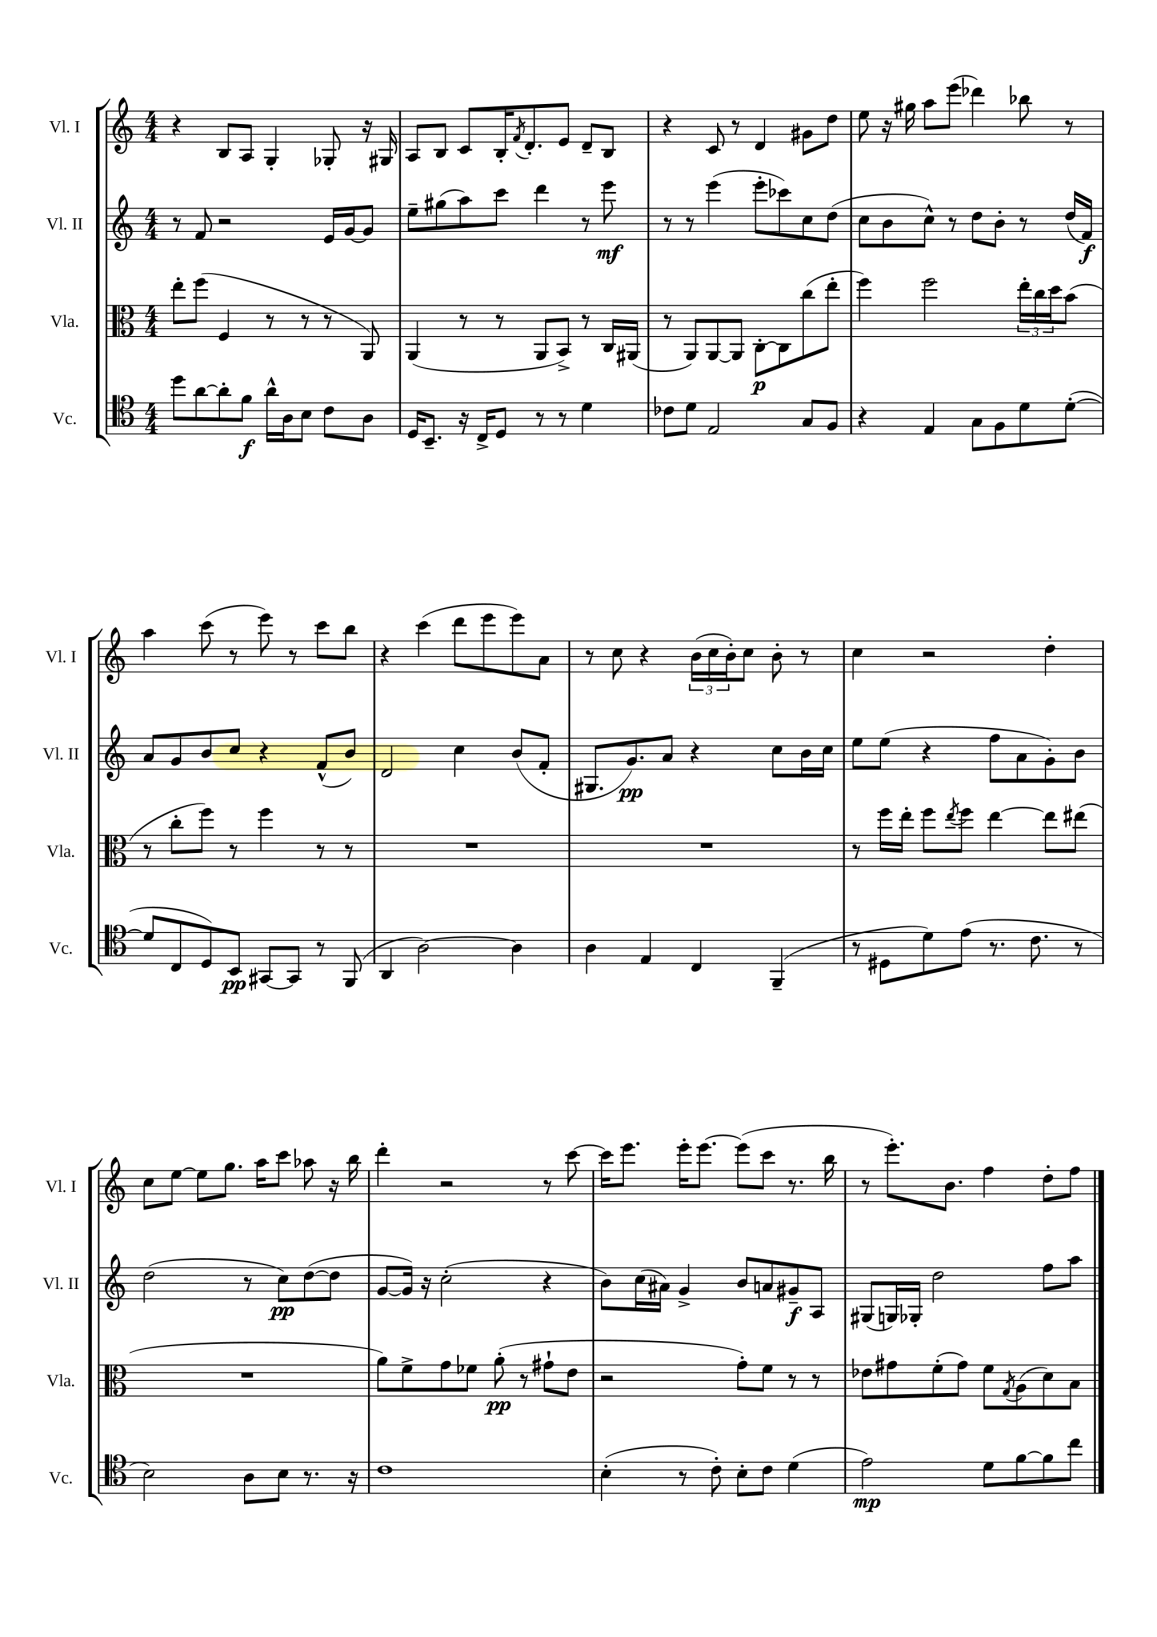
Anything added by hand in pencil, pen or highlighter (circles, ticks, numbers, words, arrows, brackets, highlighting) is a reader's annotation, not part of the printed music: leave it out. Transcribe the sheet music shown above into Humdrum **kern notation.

**kern	**kern	**kern	**kern
*staff4	*staff3	*staff2	*staff1
*clefC4	*clefC3	*clefG2	*clefG2
*k[]	*k[]	*k[]	*k[]
*M4/4	*M4/4	*M4/4	*M4/4
8dd	8ee'	8r	4r
[8a	(8ff	8f	.
8a']	4F	2r	8B
8f	.	.	8A
16a^^	8r	.	4G'
16A	.	.	.
8B	8r	.	.
8c	8r	16e	8G-'
.	.	[16g	.
8A	8AA)	8g]	16r
.	.	.	16G#
=	=	=	=
16D	(4AA	8ee~	8A
8.BB~	.	.	.
.	.	(8gg#	8B
16r	8r	8aa)	8c
16C^	.	.	.
8D	8r	8ccc	16B'
.	.	.	8qf
.	.	.	8.d'
8r	8AA	4ddd	.
8r	8BB^)	.	8e
4d	8r	8r	8d~
.	16C	8eee	8B
.	(16AA#	.	.
=	=	=	=
8c-	8r	8r	4r
8d	8AA)	8r	.
2E	[8AA	(4eee	8c
.	8AA]	.	8r
.	[8C'	8eee'	4d
.	8C]	8ccc-)	.
8G	(8cc	8cc	8g#
8F	8ee'	(8dd	8dd
=	=	=	=
4r	4ff)	8cc	8ee
.	.	8b	16r
.	.	.	16gg#
4E	2ff	8cc^^)	8aa
.	.	8r	(8eee
8G	.	8dd	4ddd-)
8F	.	8b'	.
8d	24ee'	8r	8bb-
.	24cc	.	.
.	24dd	.	.
([8d'	(8b	(16dd	8r
.	.	16f)	.
=	=	=	=
8d]	8r	8a	4aa
8C	8cc'	8g	.
8D)	8ff)	8b	(8ccc
8BB	8r	8cc	8r
[8GG#	4ff	4r	8eee)
8GG#]	.	.	8r
8r	8r	(8f^^	8ccc
(8FF	8r	8b)	8bb
=	=	=	=
4AA	1r	2d	4r
[2A)	.	.	(4ccc
.	.	4cc	8ddd
.	.	.	8eee
4A]	.	(8b	8eee)
.	.	8f'	8a
=	=	=	=
4A	1r	8.G#	8r
.	.	.	8cc
.	.	8.g)	.
4E	.	.	4r
.	.	8a	.
4C	.	4r	(24b
.	.	.	24cc
.	.	.	24b')
.	.	.	8cc
(4FF~	.	8cc	8b'
.	.	16b	8r
.	.	16cc	.
=	=	=	=
8r	8r	8ee	4cc
8D#	16ff	(8ee	.
.	16ee'	.	.
8d)	8ff	4r	2r
.	8qee	.	.
(8e	8ff	.	.
8.r	[4ee	8ff	.
.	.	8a	.
8.c	.	.	.
.	8ee]	8g')	4dd'
8r	(8ee#	8b	.
=	=	=	=
2B)	1r	(2dd	8cc
.	.	.	[8ee
.	.	.	8ee]
.	.	.	8.gg
8A	.	8r	.
.	.	.	16aa
8B	.	8cc)	8ccc
8.r	.	([8dd	8aa-
.	.	8dd]	16r
16r	.	.	16bb
=	=	=	=
1c	8a)	[8g	4ddd'
.	8f^	16g])	.
.	.	16r	.
.	8g	(2cc'	2r
.	8f-	.	.
.	(8a'	.	.
.	8r	.	.
.	8g#`	4r	8r
.	8e	.	[8ccc
=	=	=	=
(4B'	2r	8b)	16ccc]
.	.	.	8.eee
.	.	(16cc	.
.	.	16a#)	.
8r	.	4g^	16eee'
.	.	.	[8.eee
8c')	.	.	.
8B'	8g')	8b	(8eee]
8c	8f	8a	8ccc
(4d	8r	8g#~	8.r
.	8r	8A	.
.	.	.	16bb
=	=	=	=
2e)	8e-	(8G#	8r
.	8g#	16G)	8.eee')
.	.	16G-'	.
.	(8f'	2dd	.
.	.	.	8.b
.	8g#)	.	.
8d	8f	.	4ff
.	8qG	.	.
[8f	(8A	.	.
8f]	8d)	8ff	8dd'
8cc	8B	8aa	8ff
==	==	==	==
*-	*-	*-	*-
